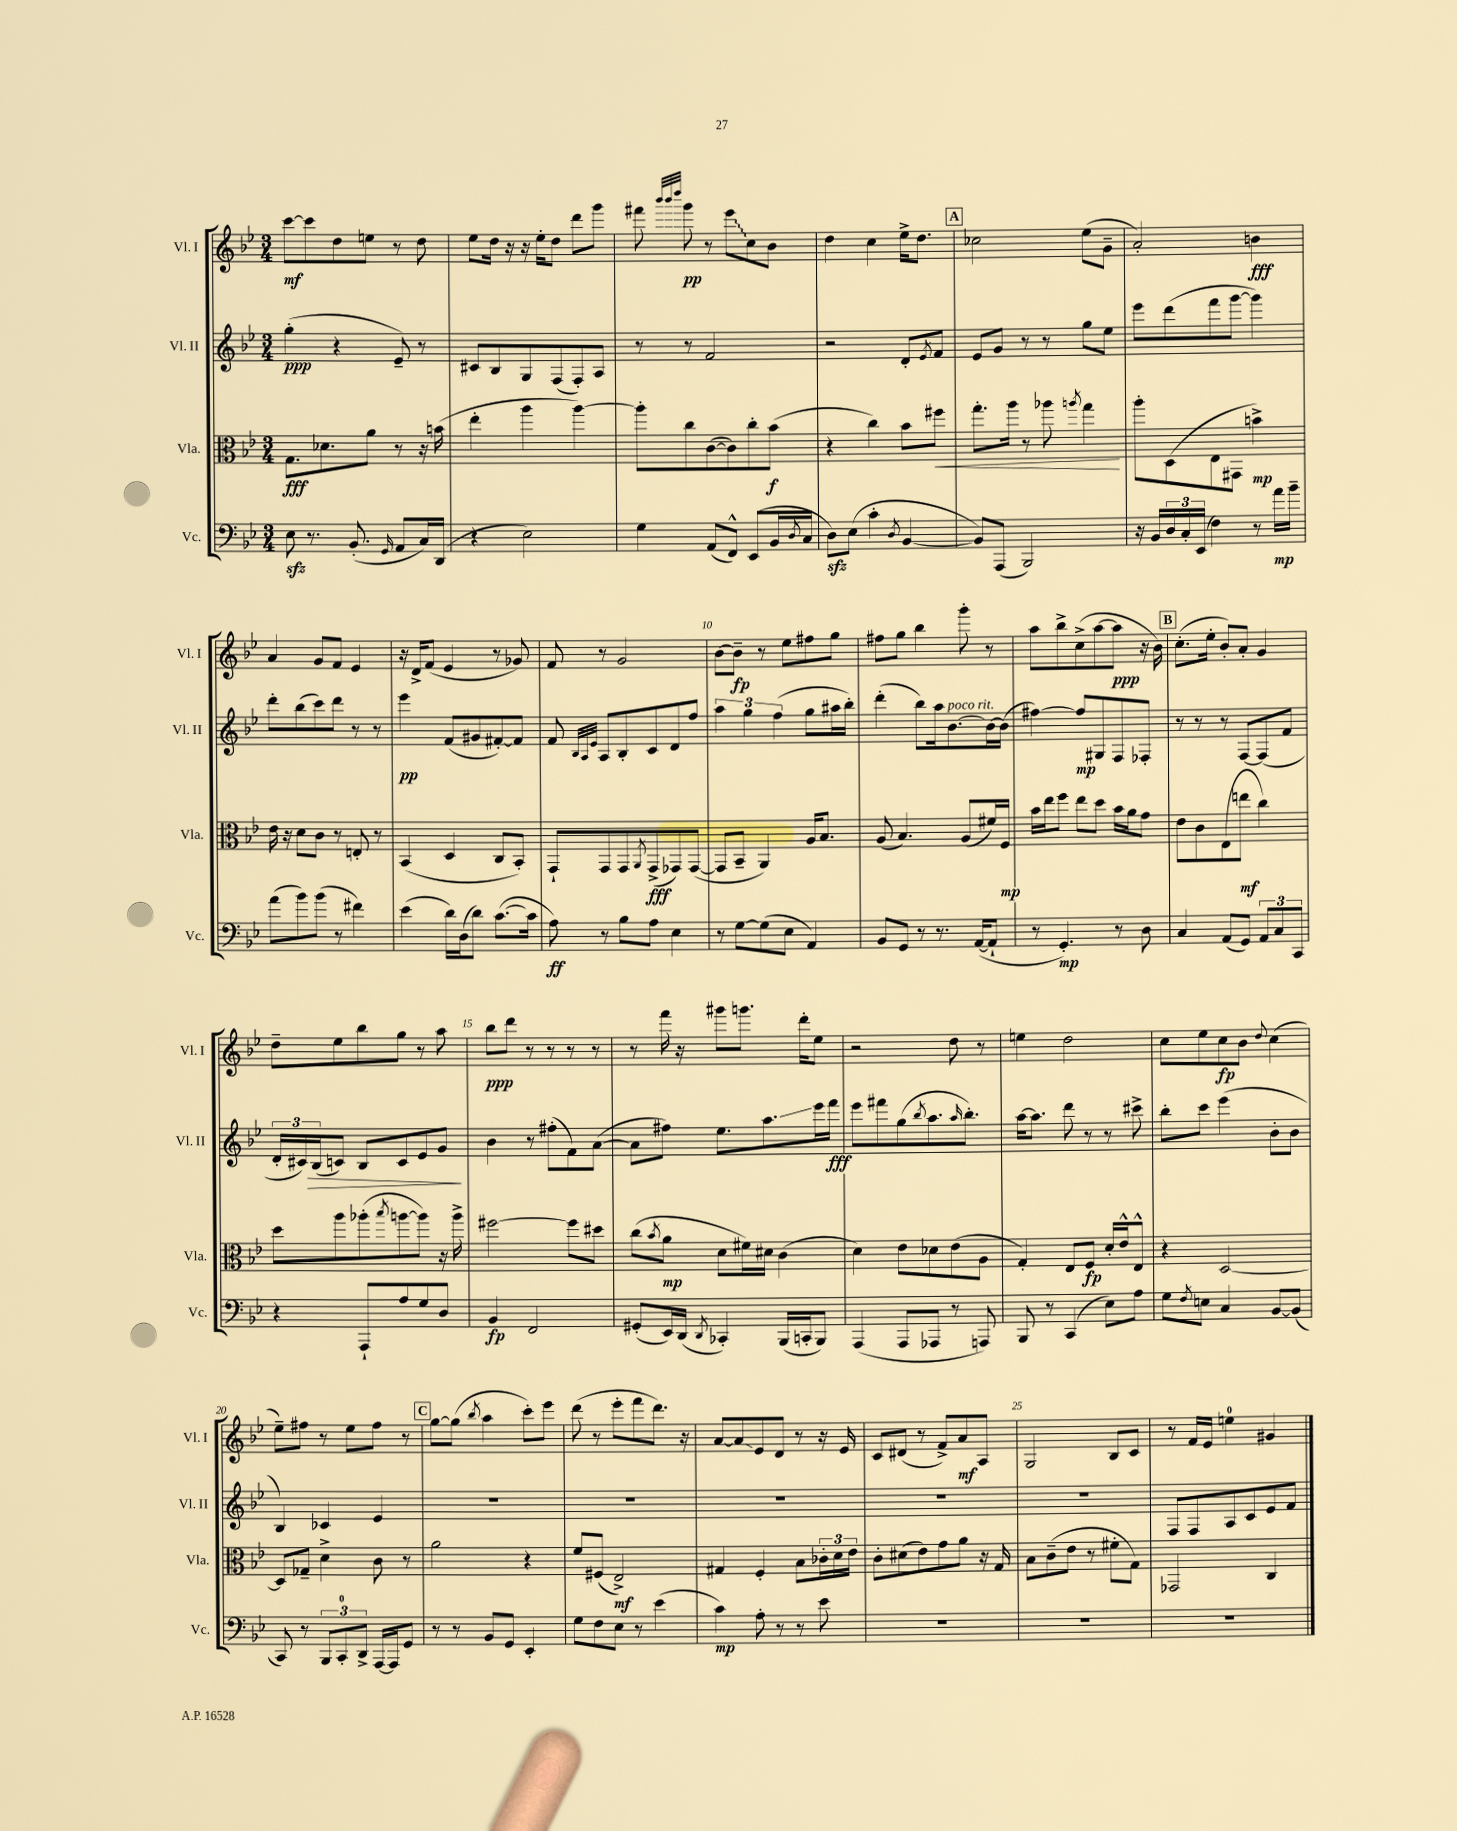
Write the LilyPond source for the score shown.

<<
\new StaffGroup <<
\new Staff = "s0" \with { instrumentName = "Vl. I" shortInstrumentName = "Vl. I" } {
    \clef treble \key bes \major \numericTimeSignature \time 3/4
    c'''8~\mf c'''8 d''8 e''8 r8 d''8 |
    ees''8 d''16 r16 r16 ees''16-. d''8 d'''8 g'''8 |
    fis'''8 \grace { bes'''32 bes'''32 d''''32 } g'''8\pp r8 \once \override Glissando.style = #'zigzag ees'''8\glissando c''8 bes'8 |
    d''4 c''4 ees''16-> d''8. |
    \mark \markup { \box "A" } ces''2 ees''8( g'8-- |
    a'2-.) b'4\fff |
    a'4 g'8 f'8 ees'4 |
    r16 d'16-> f'8( ees'4 r8 ges'8) |
    f'8 r8 g'2 |
    bes'8~ bes'8--\fp r8 ees''8 fis''8 g''8 |
    fis''8 g''8 bes''4 g'''8-. r8 |
    a''8 bes''8-> c''8->( a''8~ a''8\ppp r16 bes'16) |
    \mark \markup { \box "B" } c''8.-.( ees''16-. bes'8-.) a'8-. g'4 |
    d''8-- ees''8 bes''8 g''8 r8 a''8 |
    bes''8\ppp d'''8 r8 r8 r8 r8 |
    r8 f'''16 r16 gis'''8 g'''8. d'''16-. ees''8 |
    r2 d''8 r8 |
    e''4 d''2 |
    c''8 ees''8 c''8\fp bes'8 \appoggiatura { d''8 } c''4( |
    ees''8--) fis''8 r8 ees''8 fis''8 r8 |
    \mark \markup { \box "C" } g''8~ g''8( \acciaccatura { bes''8 } a''4 c'''8-.) ees'''8 |
    d'''8( r8 ees'''8-. f'''8 d'''8.) r16 |
    a'8~ a'8\glissando ees'8 d'8 r8 r16 ees'16 |
    c'8 dis'8( r8 f'8->) a'8\mf a8 |
    g2 bes8 c'8 |
    r8 f'16 ees'16 e''4-0 gis'4 \bar "|." |
}
\new Staff = "s1" \with { instrumentName = "Vl. II" shortInstrumentName = "Vl. II" } {
    \clef treble \key bes \major \numericTimeSignature \time 3/4
    g''4-.\ppp( r4 ees'8--) r8 |
    cis'8 bes8 g8 f8( f8-.) a8 |
    r8 r8 f'2 |
    r2 d'8-. \acciaccatura { ees'8 } f'8 |
    \mark \markup { \box "A" } ees'8 g'8 r8 r8 g''8 ees''8 |
    ees'''8 d'''8( f'''8 g'''8~ g'''4) |
    d'''8-. bes''8( c'''8) d'''8 r8 r8 |
    ees'''4\pp f'8( gis'8 fis'8~-.) fis'8 |
    f'8 \grace { bes32 a32 ees'32 } a8 bes8-. c'8 d'8 f''8 |
    \tuplet 3/2 { a''4 g''4 f''4( } g''8 ais''16 bes''16-.) |
    d'''4-.( bes''8) a''16 bes'8.~^\markup { \italic "poco rit." } bes'16~ bes'16( |
    fis''4~) fis''8\mp gis8 f8 fes8-. |
    \mark \markup { \box "B" } r8 r8 r8 f8~ f8( f'8 |
    \tuplet 3/2 { d'16-. cis'16) bes16\>( } c'8) bes8 c'8 ees'8 g'8\! |
    bes'4 r8 fis''8-.( f'8) a'8~( |
    a'8 fis''8) ees''8. a''8.\glissando ees'''16 f'''16\fff |
    ees'''8 fis'''8 g''8( \acciaccatura { bes''8 } a''8. \grace { a''16 } bes''8.-.) |
    a''16~ a''8. d'''8 r8 r8 cis'''8-> |
    bes''8-. c'''8 ees'''4( bes'8-. bes'8 |
    bes4) ces'4 ees'4 |
    \mark \markup { \box "C" } R2. |
    R2. |
    R2. |
    R2. |
    R2. |
    f8 f8 a8 c'8 ees'8 f'8 \bar "|." |
}
\new Staff = "s2" \with { instrumentName = "Vla." shortInstrumentName = "Vla." } {
    \clef alto \key bes \major \numericTimeSignature \time 3/4
    g8.\fff des'8. a'8 r8 r16 b'16( |
    ees''4-. a''4 a''4~) |
    a''8-. c''8 c'8~( c'8) c''8-. bes'8\f( |
    r4 c''4) bes'8 fis''8\< |
    \mark \markup { \box "A" } g''8.-. a''16 r8 aes''8 \acciaccatura { a''8 } g''4\! |
    a''8-. d8( ees8 gis,8 b'4->\mp) |
    ees'16 r16 d'8 c'8 r8 e8-. r8 |
    bes,4( d4 c8 bes,8-.) |
    g,8-! g,8 g,8 \acciaccatura { a,8 } g,8->\fff( ges,8) ges,8~( |
    ges,8 bes,8-- a,4) a16 bes8. |
    a8( bes4.) a8( fis'16) f16\mp |
    bes'16 ees''16 f''8 ees''8 d''8 bes'16 a'16 g'8 |
    \mark \markup { \box "B" } ees'8 c'8 ees8( e''8\mf c''4) |
    d''8 a''8 aes''8-.( \acciaccatura { bes''8 } a''8~ a''8) r16 a''16-> |
    fis''2~ fis''8 dis''8 |
    c''8( \acciaccatura { bes'8 } a'8\mp d'8 fis'16) dis'16 c'4( |
    d'4) ees'8 des'8 ees'8( a8 |
    g4-.) ees8 f8\fp d'16-. ees'16-^ ees8-^ |
    r4 d2~ |
    d8 ges8-- d'4-> c'8 r8 |
    \mark \markup { \box "C" } a'2 r4 |
    f'8 fis8( ees2->\mf) |
    gis4 f4-. bes8 \tuplet 3/2 { ces'16-. d'16 ees'16 } |
    c'8-. dis'8( ees'8) g'8 a'8 r16 g16 |
    bes8 c'8--( ees'8 r8 fis'8-. g8) |
    ges,2 c4 \bar "|." |
}
\new Staff = "s3" \with { instrumentName = "Vc." shortInstrumentName = "Vc." } {
    \clef bass \key bes \major \numericTimeSignature \time 3/4
    ees8\sfz r8. bes,8.-.( \grace { g,16 } a,8 c16) d,16( |
    r4 ees2) |
    g4 a,8( f,8-^) ees,8( bes,16 \acciaccatura { d8 } c16 |
    d8\sfz) ees8( c'4-. \acciaccatura { d8 } bes,4~ |
    \mark \markup { \box "A" } bes,8) a,,8( bes,,2) |
    r16 bes,16 \tuplet 3/2 { d16 c16-. ees,16( } f4) r8 a'16\mp bes'16-- |
    a'8( bes'8) bes'8( r8 fis'4) |
    ees'4( d'16) d16( d'8) c'8.~( c'16 |
    a8\ff) r8 bes8 a8 ees4 |
    r8 g8~ g8( ees8 a,4) |
    bes,8 g,8 r8 r8. a,16~( a,8-! |
    r8 g,4.-.\mp) r8 d8 |
    \mark \markup { \box "B" } c4 a,8( g,8) \tuplet 3/2 { a,8 c8 c,8 } |
    r4 a,,8-! a8 g8 d8 |
    bes,4\fp f,2 |
    gis,8-.( ees,16) d,16( \acciaccatura { d,8 } ces,4-.) bes,,16( c,16-. bes,,8) |
    a,,4( a,,8 aes,,8 r8 a,,8) |
    bes,,8 r8 c,4( ees8) a8 |
    g8 \acciaccatura { f8 } e8 c4 bes,8~ bes,8( |
    c,8) r8 \tuplet 3/2 { bes,,8 c,8-0-. d,8-> } a,,16~ a,,16 g,8 |
    \mark \markup { \box "C" } r8 r8 bes,8 g,8 ees,4-. |
    g8 f8 ees8 r8 ees'4( |
    c'4\mp) a8-. r8 r8 ees'8 |
    R2. |
    R2. |
    R2. \bar "|." |
}
>>
>>
\layout { \context { \Score \override BarNumber.break-visibility = ##(#f #t #t) barNumberVisibility = #(every-nth-bar-number-visible 5) } }
